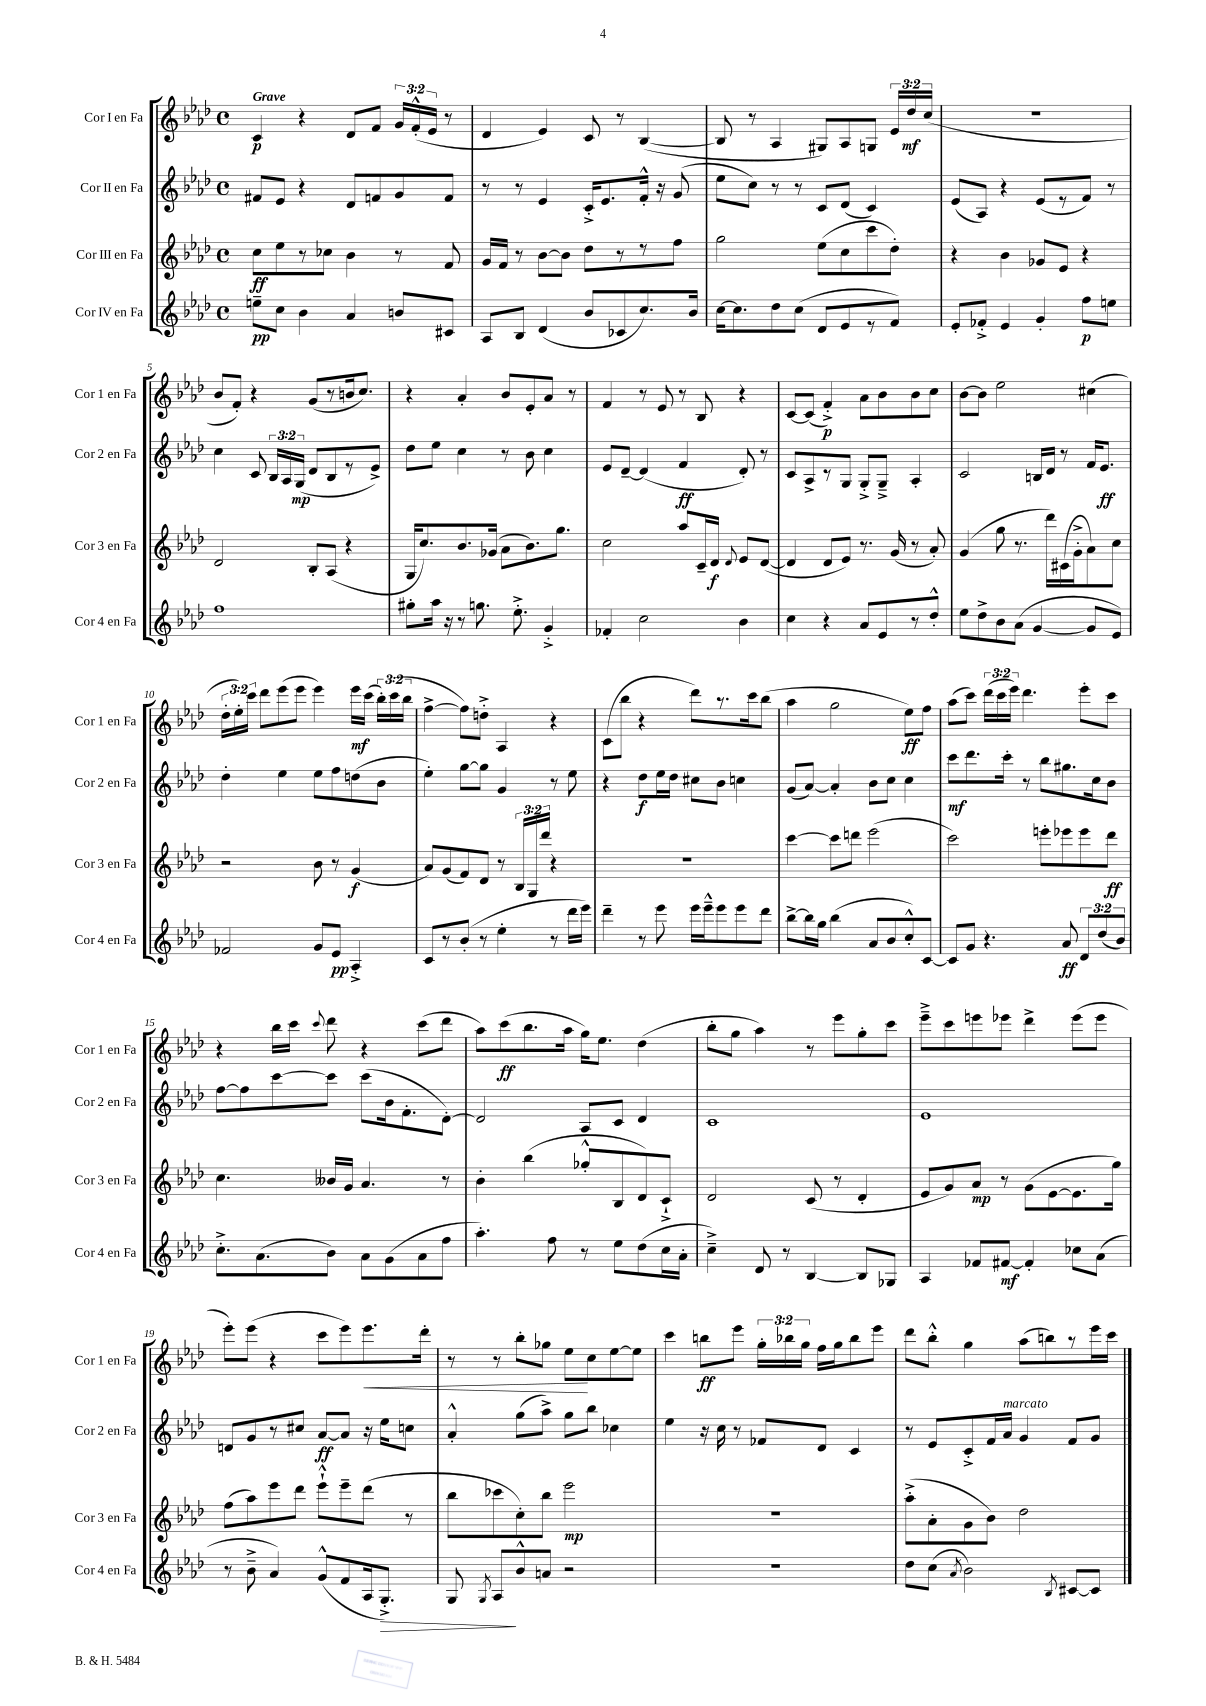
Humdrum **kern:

**kern	**kern	**kern	**kern
*staff4	*staff3	*staff2	*staff1
*clefG2	*clefG2	*clefG2	*clefG2
*k[b-e-a-d-]	*k[b-e-a-d-]	*k[b-e-a-d-]	*k[b-e-a-d-]
*M4/4	*M4/4	*M4/4	*M4/4
*met(c)	*met(c)	*met(c)	*met(c)
8ee~	8cc	8f#	4c
8cc	8ee-	8e-	.
4b-	8r	4r	4r
.	8cc-	.	.
4a-	4b-	8d-	8d-
.	.	8f	8f
8b	8r	8g	24g
.	.	.	(24f'^^
.	.	.	24e-
8c#	8f	8f	8r
=	=	=	=
8A-	16g	8r	4d-
.	16f	.	.
8B-	8r	8r	.
(4d-	[8b-	4e-	4e-)
.	8b-]	.	.
8b-	8dd-	16c'^	8c
.	.	8.e-	.
8c-	8r	.	8r
8.cc)	8r	16f'^^	([4B-
.	.	16r	.
.	8ff	(8g	.
16b-	.	.	.
=	=	=	=
[16cc	2gg	8ee-	8B-]
8.cc]	.	.	.
.	.	8cc)	8r
8dd-	.	8r	4A-
(8cc	.	8r	.
8d-	(8ee-	8c	8G#)
8e-	8cc	(8d-	8A-
8r	8ccc	4c)	8G
8f)	8dd-')	.	24e-
.	.	.	24dd-
.	.	.	(24cc
=	=	=	=
8e-'	4r	(8e-	1r
8f-'^	.	8A-)	.
4e-	4b-	4r	.
4g'	8g-	(8e-	.
.	8e-	8r	.
8ff	4r	8f)	.
8ee	.	8r	.
=	=	=	=
1ff	2d-	4cc	8b-
.	.	.	8f')
.	.	8c	4r
.	.	24B-	.
.	.	24A-	.
.	.	(24G	.
.	8B-'	8d-	(8g
.	(8A-	8B-	8r
.	4r	8r	16b
.	.	.	8.cc)
.	.	8e-^)	.
=	=	=	=
8gg#'	16G	8dd-	4r
.	8.cc)	.	.
16aa-	.	8ee-	.
16r	.	.	.
8r	8.b-	4cc	4a-'
8.gg	.	.	.
.	(16g-	.	.
.	8a-	8r	8b-
8.ee-'^	.	.	.
.	8.b-)	8b-	8e-'
4g'^	.	4cc	8a-
.	8.gg	.	.
.	.	.	8r
=	=	=	=
4f-'	2cc	8e-	4f
.	.	[8d-~	.
2cc	.	(4d-]	8r
.	.	.	8e-
.	8aa-	4f	8r
.	16c~	.	8B-
.	16d-	.	.
.	8qqd-	.	.
4b-	8e-	8d-')	4r
.	([8d-	8r	.
=	=	=	=
4cc	4d-]	8c	[8c
.	.	8A-^	(8c]
4r	8d-	8r	4f'^)
.	8e-)	8G	.
8a-	8.r	8G'^	8a-
8e-	.	8G~^	8b-
.	(16g	.	.
8r	8r	4A-'	8b-
8dd-'^^	8a-')	.	8cc
=	=	=	=
8ee-	(4g	2c	[8b-
8dd-^	.	.	8b-]
8b-	8gg	.	2ee-
(8a-	8.r	.	.
[4g	.	16B	.
.	16ddd-)	16d-	.
.	(16c#	8r	.
.	16g'^	.	.
8g]	8a-)	16f	(4cc#
.	.	8.e-	.
8e-)	8cc	.	.
=	=	=	=
2f-	2r	4dd-'	24dd-'
.	.	.	24ee-')
.	.	.	24ccc
.	.	.	8ddd-
.	.	4ee-	(8eee-
.	.	.	8eee-
8g	8b-	8ee-	4eee-)
8e-	8r	8ff	.
4A-'^	(4g	(8dd	16eee-
.	.	.	(16ccc
.	.	8b-	24bb-')
.	.	.	(24ccc
.	.	.	24bb-
=	=	=	=
8c	8a-)	4ee-')	[4ff^
8r	(8g	.	.
(8b-'	8f)	[8gg	8ff])
8r	8d-	8gg]	8dd'^
4ee-'	8r	4g	4A-
.	24B-	.	.
.	24G	.	.
.	24ddd-	.	.
8r	4r	8r	4r
16ddd-	.	8ee-	.
16eee-)	.	.	.
=	=	=	=
4ddd-~	1r	4r	(8c
.	.	.	8bb-
8r	.	8dd-	4r
8eee-	.	16ee-	.
.	.	16dd-	.
16eee-	.	8cc#	8ddd-)
16eee-~^^	.	.	.
8eee-	.	8b-	8.r
8eee-	.	4cc	.
.	.	.	16ccc
8ddd-	.	.	(8bb-
=	=	=	=
[8bb-^	[4ccc	(8g	4aa-
16bb-]	.	[8a-)	.
16gg	.	.	.
(4bb-	8ccc]	4a-']	2gg
.	8ddd	.	.
8a-	(2eee-	8b-	.
8b-	.	8cc	.
8cc'^^)	.	4cc	8ee-)
[8c	.	.	8ff
=	=	=	=
8c]	2ccc)	8ccc	(8aa-
8g	.	8.ddd-	8ccc)
4.r	.	.	(24ddd-
.	.	.	24ccc
.	.	16ccc'	.
.	.	.	24eee-)
.	.	8r	4.ddd-
.	8eee'	8bb-	.
8a-	8eee-	8.gg#	.
12d-	8eee-	.	8eee-'
.	.	16cc	.
(12dd-	.	.	.
.	8ddd-	8b-	8ccc
12b-)	.	.	.
=	=	=	=
8.cc'^	4.cc	[8ff	4r
.	.	8ff]	.
(8.a-	.	.	.
.	.	[8ccc	16bb-
.	.	.	16ccc
.	.	.	8qqccc
8b-)	16b--	8ccc]	8ddd-
.	16g	.	.
8a-	4.a-	(8ccc	4r
(8g	.	16b-	.
.	.	8.f'	.
8a-	.	.	(8ccc
8ff	8r	[8d-')	8ddd-
=	=	=	=
4.aa-')	4b-'	2d-]	8aa-)
.	.	.	(8ccc
.	(4bb-	.	8.bb-
8ff	.	.	.
.	.	.	16aa-
8r	8gg-'^^	8A-	16gg)
.	.	.	8.ee-
8ee-	8B-	8c	.
(8dd-	8d-)	4d-	(4dd-
16cc	8c`^	.	.
16a-'	.	.	.
=	=	=	=
4cc~^)	2d-	1c	8bb-'
.	.	.	8gg
8d-	.	.	4aa-)
8r	.	.	.
[4B-	(8c	.	8r
.	8r	.	8eee-
8B-]	4d-'	.	8gg'
8G-	.	.	8ccc
=	=	=	=
4A-	8e-	1e-	8eee-~^
.	8g)	.	8ccc
8f-	8a-	.	8eee
[8f#	8r	.	8eee-
4f#']	(8g	.	4ddd-^
.	[8e-	.	.
8cc-	8.e-]	.	(8eee-
(8a-	.	.	8eee-
.	16gg)	.	.
=	=	=	=
8r	(8ff	8d	8eee-')
8b-~^	8aa-)	8g	(8eee-
4a-)	8eee-	8r	4r
.	8ddd-	8cc#	.
(8g^^	8eee-`^^	[8a-	8ccc
8f	8eee-~	8a-]	8eee-)
16A-	(8ddd-	16r	8.eee-
8.G'^)	.	16ee-	.
.	8r	8cc	.
.	.	.	16ddd-'
=	=	=	=
8G	8bb-	4a-'^^	8r
8qG	.	.	.
8A-	8ccc-	.	8r
8b-^^	8cc')	(8gg	8bb-'
8a	8bb-	8aa-^)	8gg-
2r	2eee-	8gg	8ee-
.	.	8bb-	8cc
.	.	4cc-	[8ee-
.	.	.	8ee-]
=	=	=	=
1r	1r	4ee-	4ccc
.	.	16r	8bb
.	.	16cc	.
.	.	8r	8eee-
.	.	8f-	24gg'
.	.	.	24bb-
.	.	.	24gg
.	.	8d-	16ff
.	.	.	16gg
.	.	4c	8bb-
.	.	.	8eee-
=	=	=	=
8dd-	(8aa-'^	8r	8ddd-
(8cc	8a-'	8e-	8bb-'^^
8qa-	.	.	.
2b-)	8g	8c'^	4gg
.	8b-)	16f	.
.	.	16a-	.
.	2dd-	4g	(8aa-
.	.	.	8bb)
8qB-	.	.	.
[8c#	.	8f	8r
8c#]	.	8g	16eee-
.	.	.	16ccc
==	==	==	==
*-	*-	*-	*-
